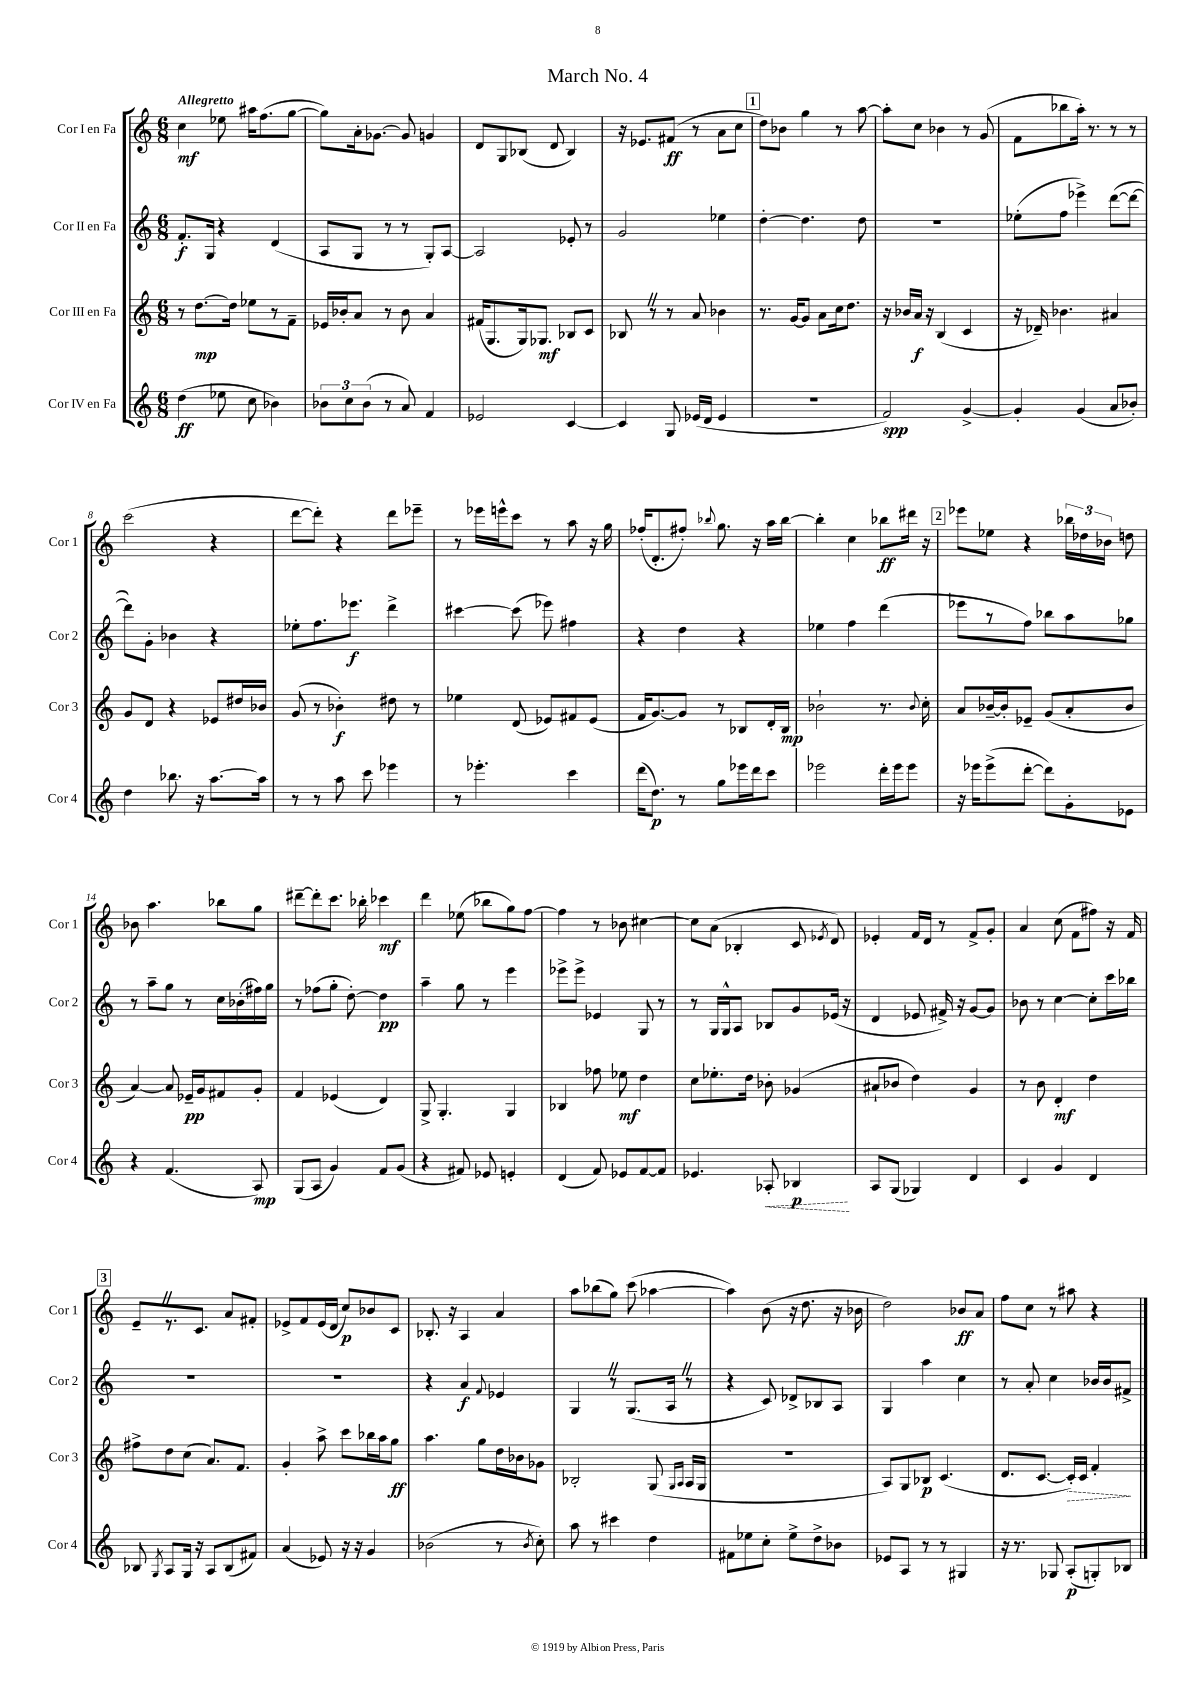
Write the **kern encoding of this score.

**kern	**dynam	**kern	**dynam	**kern	**dynam	**kern	**dynam
*part4	*part4	*part3	*part3	*part2	*part2	*part1	*part1
*staff4	*staff4	*staff3	*staff3	*staff2	*staff2	*staff1	*staff1
*I"Cor IV en Fa	*	*I"Cor III en Fa	*	*I"Cor II en Fa	*	*I"Cor I en Fa	*
*I'Cor 4	*	*I'Cor 3	*	*I'Cor 2	*	*I'Cor 1	*
*clefG2	*	*clefG2	*	*clefG2	*	*clefG2	*
*k[]	*	*k[]	*	*k[]	*	*k[]	*
*M6/8	*	*M6/8	*	*M6/8	*	*M6/8	*
=1	=1	=1	=1	=1	=1	=1	=1
!	!	!	!	!	!	!LO:TX:a:B:t=Allegretto	!
(4dd\	ff	8r	.	8.f'/L	f	4cc\	mf
.	.	[8.dd\L	mp	.	.	.	.
.	.	.	.	16G/Jk	.	.	.
8ee-X\	.	.	.	4r	.	8ee-X\	.
.	.	16dd\Jk]	.	.	.	.	.
8cc\	.	8ee-X\L	.	.	.	16aa#X\KL	.
.	.	.	.	.	.	(8.ff\	.
4b-X\)	.	8r	.	(4d/	.	.	.
.	.	8f~\J	.	.	.	[8gg\J	.
=2	=2	=2	=2	=2	=2	=2	=2
12b-X\L	.	16e-X/LL	.	8A/L	.	8gg\L])	.
.	.	16b-X'/J	.	.	.	.	.
12cc\	.	.	.	.	.	.	.
.	.	8a/J	.	8G/J	.	16a'\k	.
(12b-\J	.	.	.	.	.	.	.
.	.	.	.	.	.	[8.g-X\J	.
8r	.	8r	.	8r	.	.	.
8a/)	.	8b-\	.	8r	.	8g-/]	.
4f/	.	4a/	.	8G'/L)	.	4gn/	.
.	.	.	.	[8A/J	.	.	.
=3	=3	=3	=3	=3	=3	=3	=3
2e-X/	.	(16f#X/KL	.	2A/]	.	8d/L	.
.	.	8.G/	.	.	.	.	.
.	.	.	.	.	.	8G/	.
.	.	16G/k)	.	.	.	(8B-X/J	.
.	.	8.G-X/J	mf	.	.	.	.
.	.	.	.	.	.	8d/	.
[4c/	.	8B-X/L	.	8e-X'/	.	4B-/)	.
.	.	8c/J	.	8r	.	.	.
=4	=4	=4	=4	=4	=4	=4	=4
4c/]	.	8B-XZ/	.	2g/	.	16r	.
.	.	.	.	.	.	8.e-X/L	.
.	.	8r	.	.	.	.	.
8G/	.	8r	.	.	.	(8f#X/J	ff
(16e-X/LL	.	8a/	.	.	.	8r	.
16d/JJ	.	.	.	.	.	.	.
4e-/	.	4b-X\	.	4ee-X\	.	8a\L	.
.	.	.	.	.	.	8cc\J	.
!!LO:REH:place=s1:t=1
=5	=5	=5	=5	=5	=5	=5	=5
2.r	.	8.r	.	[4dd'\	.	8dd\L)	.
.	.	.	.	.	.	8b-X\J	.
.	.	[16g/KL	.	.	.	.	.
.	.	8g/J]	.	4.dd\]	.	4gg\	.
.	.	8a\L	.	.	.	.	.
.	.	16cc\k	.	.	.	8r	.
.	.	8.dd\J	.	.	.	.	.
.	.	.	.	8dd\	.	[8aa\	.
=6	=6	=6	=6	=6	=6	=6	=6
2f/)	spp	16r	.	2.r	.	8aa'\L]	.
.	.	16b-X/LL	.	.	.	.	.
.	.	16a/JJ	f	.	.	8cc\J	.
.	.	16r	.	.	.	.	.
.	.	(4B/	.	.	.	4b-X\	.
[4g^/	.	4c/	.	.	.	8r	.
.	.	.	.	.	.	(8g/	.
=7	=7	=7	=7	=7	=7	=7	=7
4g'/]	.	16r	.	(8ee-X'\L	.	8f\L	.
.	.	16d-X~/)	.	.	.	.	.
.	.	4.b-X\	.	8ff\J	.	8bb-X\	.
(4g/	.	.	.	4eee-X^\)	.	16aa'\Jk)	.
.	.	.	.	.	.	8.r	.
8a/L	.	4a#X/	.	([8ddd\L	.	8r	.
8b-X'/J)	.	.	.	8ddd\J_	.	8r	.
!!LO:LB:g=z
=8	=8	=8	=8	=8	=8	=8	=8
4dd\	.	8g/L	.	8ddd\L])	.	(2ccc\	.
.	.	8d/J	.	8g'\J	.	.	.
8.bb-X\	.	4r	.	4b-X\	.	.	.
16r	.	.	.	.	.	.	.
[8.aa\L	.	8e-X/L	.	4r	.	4r	.
.	.	16dd#X/L	.	.	.	.	.
16aa\Jk]	.	16b-X/JJ	.	.	.	.	.
=9	=9	=9	=9	=9	=9	=9	=9
8r	.	(8g/	.	8ee-X'\L	.	[8ddd\L	.
8r	.	8r	.	8.ff\	.	8ddd'\J])	.
8aa\	.	4b-X'\)	f	.	.	4r	.
.	.	.	.	8.eee-X\J	f	.	.
8ccc\	.	.	.	.	.	.	.
4eee-X\	.	8dd#X\	.	4ddd^\	.	8ddd\L	.
.	.	8r	.	.	.	8eee-X~\J	.
=10	=10	=10	=10	=10	=10	=10	=10
8r	.	4ee-X\	.	[4ccc#X\	.	8r	.
4.eee-X'\	.	.	.	.	.	16eee-X\LL	.
.	.	.	.	.	.	16eeen^^\J	.
.	.	(8d/	.	(8ccc#\]	.	8ccc\J	.
.	.	8e-X/L)	.	8eee-X\)	.	8r	.
4ccc\	.	8f#X/	.	4ff#X\	.	8aa\	.
.	.	(8e-/J	.	.	.	16r	.
.	.	.	.	.	.	16gg\	.
=11	=11	=11	=11	=11	=11	=11	=11
(16ddd\KL	.	16f/KL	.	4r	.	(16ff-X'/KL	.
8.dd\J)	p	[8.g/)	.	.	.	8.d'/	.
8r	.	8g/J]	.	4dd\	.	8ff#X'/J)	.
.	.	.	.	.	.	8qqbb-X/	.
8gg\L	.	8r	.	.	.	8.gg\	.
16eee-X\L	.	8B-X/L	.	4r	.	.	.
16ddd\J	.	.	.	.	.	16r	.
8ccc\J	.	16d'/L	.	.	.	16aa\LL	.
.	.	16B-/JJ	mp	.	.	[16bb-\JJ	.
=12	=12	=12	=12	=12	=12	=12	=12
2eee-X\	.	2b-X`\	.	4ee-X\	.	4bb-'\]	.
.	.	.	.	4ff\	.	4cc\	.
16ddd'\LL	.	8.r	.	(4ddd\	.	8bb-X\L	ff
16eee-\J	.	.	.	.	.	.	.
8eee-\J	.	.	.	.	.	16ddd#X\Jk	.
.	.	8qqb-/	.	.	.	.	.
.	.	16cc'\	.	.	.	16r	.
!!LO:REH:place=s1:t=2
=13	=13	=13	=13	=13	=13	=13	=13
16r	.	8a/L	.	8eee-X\L	.	8eee-X\L	.
16eee-X\KL	.	.	.	.	.	.	.
(8eee-^\	.	[16b-X~/L	.	8r	.	8ee-X\J	.
.	.	16b-'/J]	.	.	.	.	.
[8ddd'\J	.	8e-X~/J	.	8ff\J)	.	4r	.
8ddd\L])	.	(8g/L	.	8bb-X\L	.	.	.
8g'\	.	8a'/	.	8aa\	.	24bb-X\LL	.
.	.	.	.	.	.	24dd-X\	.
.	.	.	.	.	.	24b-X\JJ	.
8e-X\J	.	8b-/J	.	8gg-X\J	.	8ddn\	.
!!LO:LB:g=z
=14	=14	=14	=14	=14	=14	=14	=14
4r	.	[4a/)	.	8r	.	8b-X\	.
.	.	.	.	8aa~\L	.	4.aa\	.
(4.f/	.	8a/]	.	8gg\J	.	.	.
.	.	16e-X~/LL	pp	8r	.	.	.
.	.	16g/J	.	.	.	.	.
.	.	8f#X/	.	16cc\LL	.	8bb-X\L	.
.	.	.	.	(16b-X'\	.	.	.
8A/)	mp	8g'/J	.	16ff#X\)	.	8gg\J	.
.	.	.	.	16gg\JJ	.	.	.
=15	=15	=15	=15	=15	=15	=15	=15
(8G/L	.	4f/	.	8r	.	[8ddd#X~\L	.
8A/J	.	.	.	(8ff-X\L	.	8ddd#'\]	.
4g/)	.	(4e-X/	.	8gg'\J	.	8.ccc\J	.
.	.	.	.	[8dd'\)	.	.	.
.	.	.	.	.	.	16bb-X'\	.
8f/L	.	4d/)	.	4dd\]	pp	4ccc-X\	mf
(8g/J	.	.	.	.	.	.	.
=16	=16	=16	=16	=16	=16	=16	=16
4r	.	8G^/	.	4aa~\	.	4ddd\	.
.	.	4.G'/	.	.	.	.	.
8f#X/)	.	.	.	8gg\	.	(8ee-X\	.
8e-X/	.	.	.	8r	.	8bb-X\L	.
4en'/	.	4G/	.	4eee\	.	8gg\)	.
.	.	.	.	.	.	[8ff\J	.
=17	=17	=17	=17	=17	=17	=17	=17
(4d/	.	4B-X/	.	8eee-X^\L	.	4ff\]	.
.	.	.	.	8eee-^\J	.	.	.
8f/)	.	8ff-X\	.	4e-X/	.	8r	.
8e-X/L	.	8ee-X\	mf	.	.	8b-X\	.
[8f/	.	4dd\	.	8G/	.	[4cc#X\	.
8f/J]	.	.	.	8r	.	.	.
=18	=18	=18	=18	=18	=18	=18	=18
4.e-X/	.	8cc\L	.	8r	.	8cc#\L]	.
.	.	8.ee-X'\	.	16G/LL	.	(8a\J	.
.	.	.	.	16G^^/J	.	.	.
.	.	.	.	8A/J	.	4B-X'/	.
.	.	16dd\Jk	.	.	.	.	.
!	!LO:HP:b	!	!	!	!	!	!
8A-X'/	<	8b-X'\	.	8B-X/L	.	.	.
4B-X/	p	(4g-X/	.	8g/	.	8c/	.
.	.	.	.	.	.	8qe-X/	.
.	.	.	.	(16e-X/Jk	.	8d/)	.
.	.	.	.	16r	.	.	.
.	[	.	.	.	.	.	.
=19	=19	=19	=19	=19	=19	=19	=19
8A/L	.	8a#X`/L	.	4d/	.	4e-X'/	.
(8G/J	.	8b-X/J	.	.	.	.	.
4G-X/)	.	4dd\)	.	8e-X/	.	16f/LL	.
.	.	.	.	.	.	16d/JJ	.
.	.	.	.	16f#X^/)	.	8r	.
.	.	.	.	16r	.	.	.
4d/	.	4g/	.	[8g/L	.	8f^/L	.
.	.	.	.	8g/J]	.	8g'/J	.
=20	=20	=20	=20	=20	=20	=20	=20
4c/	.	8r	.	8b-X\	.	4a/	.
.	.	8b\	.	8r	.	.	.
4g/	.	4d'/	mf	[4cc\	.	(8cc\	.
.	.	.	.	.	.	8f\L	.
4d/	.	4dd\	.	8cc'\L]	.	8ff#X\J)	.
.	.	.	.	16ccc\L	.	16r	.
.	.	.	.	16bb-X\JJ	.	16f/	.
!!LO:LB:g=z
!!LO:REH:place=s1:t=3
=21	=21	=21	=21	=21	=21	=21	=21
8B-X/	.	8ff#X^\L	.	2.r	.	8e~Z/L	.
8qG/	.	.	.	.	.	.	.
8A/L	.	8dd\	.	.	.	8.r	.
16G/Jk	.	(8cc\J	.	.	.	.	.
16r	.	.	.	.	.	8.c/J	.
8A/L	.	8.a/L)	.	.	.	.	.
(8B-/	.	.	.	.	.	8a/L	.
.	.	8.f/J	.	.	.	.	.
8f#X/J)	.	.	.	.	.	8f#X'/J	.
=22	=22	=22	=22	=22	=22	=22	=22
(4a/	.	4g'/	.	2.r	.	8e-X^/L	.
.	.	.	.	.	.	8f/	.
8e-X/)	.	8aa^\	.	.	.	(16e-/L	.
.	.	.	.	.	.	16d/JJ	.
16r	.	8ccc\L	.	.	.	8cc/L)	p
16r	.	.	.	.	.	.	.
4g/	.	16bb-X\L	.	.	.	8b-X/	.
.	.	16aa\J	.	.	.	.	.
.	.	8gg\J	ff	.	.	8c/J	.
=23	=23	=23	=23	=23	=23	=23	=23
(2b-X\	.	4.aa\	.	4r	.	8.B-X'/	.
.	.	.	.	.	.	16r	.
.	.	.	.	4a/	f	4A/	.
.	.	8gg\L	.	.	.	.	.
.	.	.	.	8qqf/	.	.	.
8r	.	16dd\L	.	4e-X/	.	4a/	.
.	.	16b-X\J	.	.	.	.	.
8qb-/	.	.	.	.	.	.	.
8cc'\)	.	8g-X\J	.	.	.	.	.
=24	=24	=24	=24	=24	=24	=24	=24
8aa\	.	2B-X'/	.	4GZ/	.	8aa\L	.
8r	.	.	.	.	.	(8bb-X\	.
4ccc#X\	.	.	.	8r	.	8gg\J)	.
.	.	.	.	(8.G/L	.	(8ccc\	.
4dd\	.	(8G/	.	.	.	[4aa-X\	.
.	.	.	.	16AZ/Jk	.	.	.
.	.	16qqG/LL	.	.	.	.	.
.	.	16qqA/JJ	.	.	.	.	.
.	.	16A/LL	.	8r	.	.	.
.	.	16G/JJ	.	.	.	.	.
=25	=25	=25	=25	=25	=25	=25	=25
8f#X\L	.	2.r	.	4r	.	4aa-\])	.
8ee-X\	.	.	.	.	.	.	.
8cc'\J	.	.	.	8c/)	.	(8b\	.
8ee-^\L	.	.	.	8d-X^/L	.	16r	.
.	.	.	.	.	.	8.dd\	.
8dd^\	.	.	.	8B-X/	.	.	.
8b-X\J	.	.	.	8A/J	.	16r	.
.	.	.	.	.	.	16b-X\	.
=26	=26	=26	=26	=26	=26	=26	=26
8e-X/L	.	8A/L)	.	4G/	.	2dd\)	.
8A/J	.	8G/	.	.	.	.	.
8r	.	8B-X/J	p	4aa\	.	.	.
8r	.	(4.c/	.	.	.	.	.
4G#X/	.	.	.	4cc\	.	8b-X/L	ff
.	.	.	.	.	.	8a/J	.
=27	=27	=27	=27	=27	=27	=27	=27
16r	.	8.d/L	.	8r	.	8ff\L	.
8.r	.	.	.	.	.	.	.
.	.	.	.	8a'/	.	8cc\J	.
.	.	[8.c/J	.	.	.	.	.
8G-X/	.	.	.	4cc\	.	8r	.
!	!	!	!LO:HP:b	!	!	!	!
(8A'/L	p	16c'/LL])	>	.	.	8aa#X\	.
.	.	16c/JJ	.	.	.	.	.
8Gn'/)	.	4f'/	.	16b-X/LL	.	4r	.
.	.	.	.	16b-/J	.	.	.
8B-X/J	.	.	.	8f#X^/J	.	.	.
.	.	.	]	.	.	.	.
==	==	==	==	==	==	==	==
*-	*-	*-	*-	*-	*-	*-	*-
